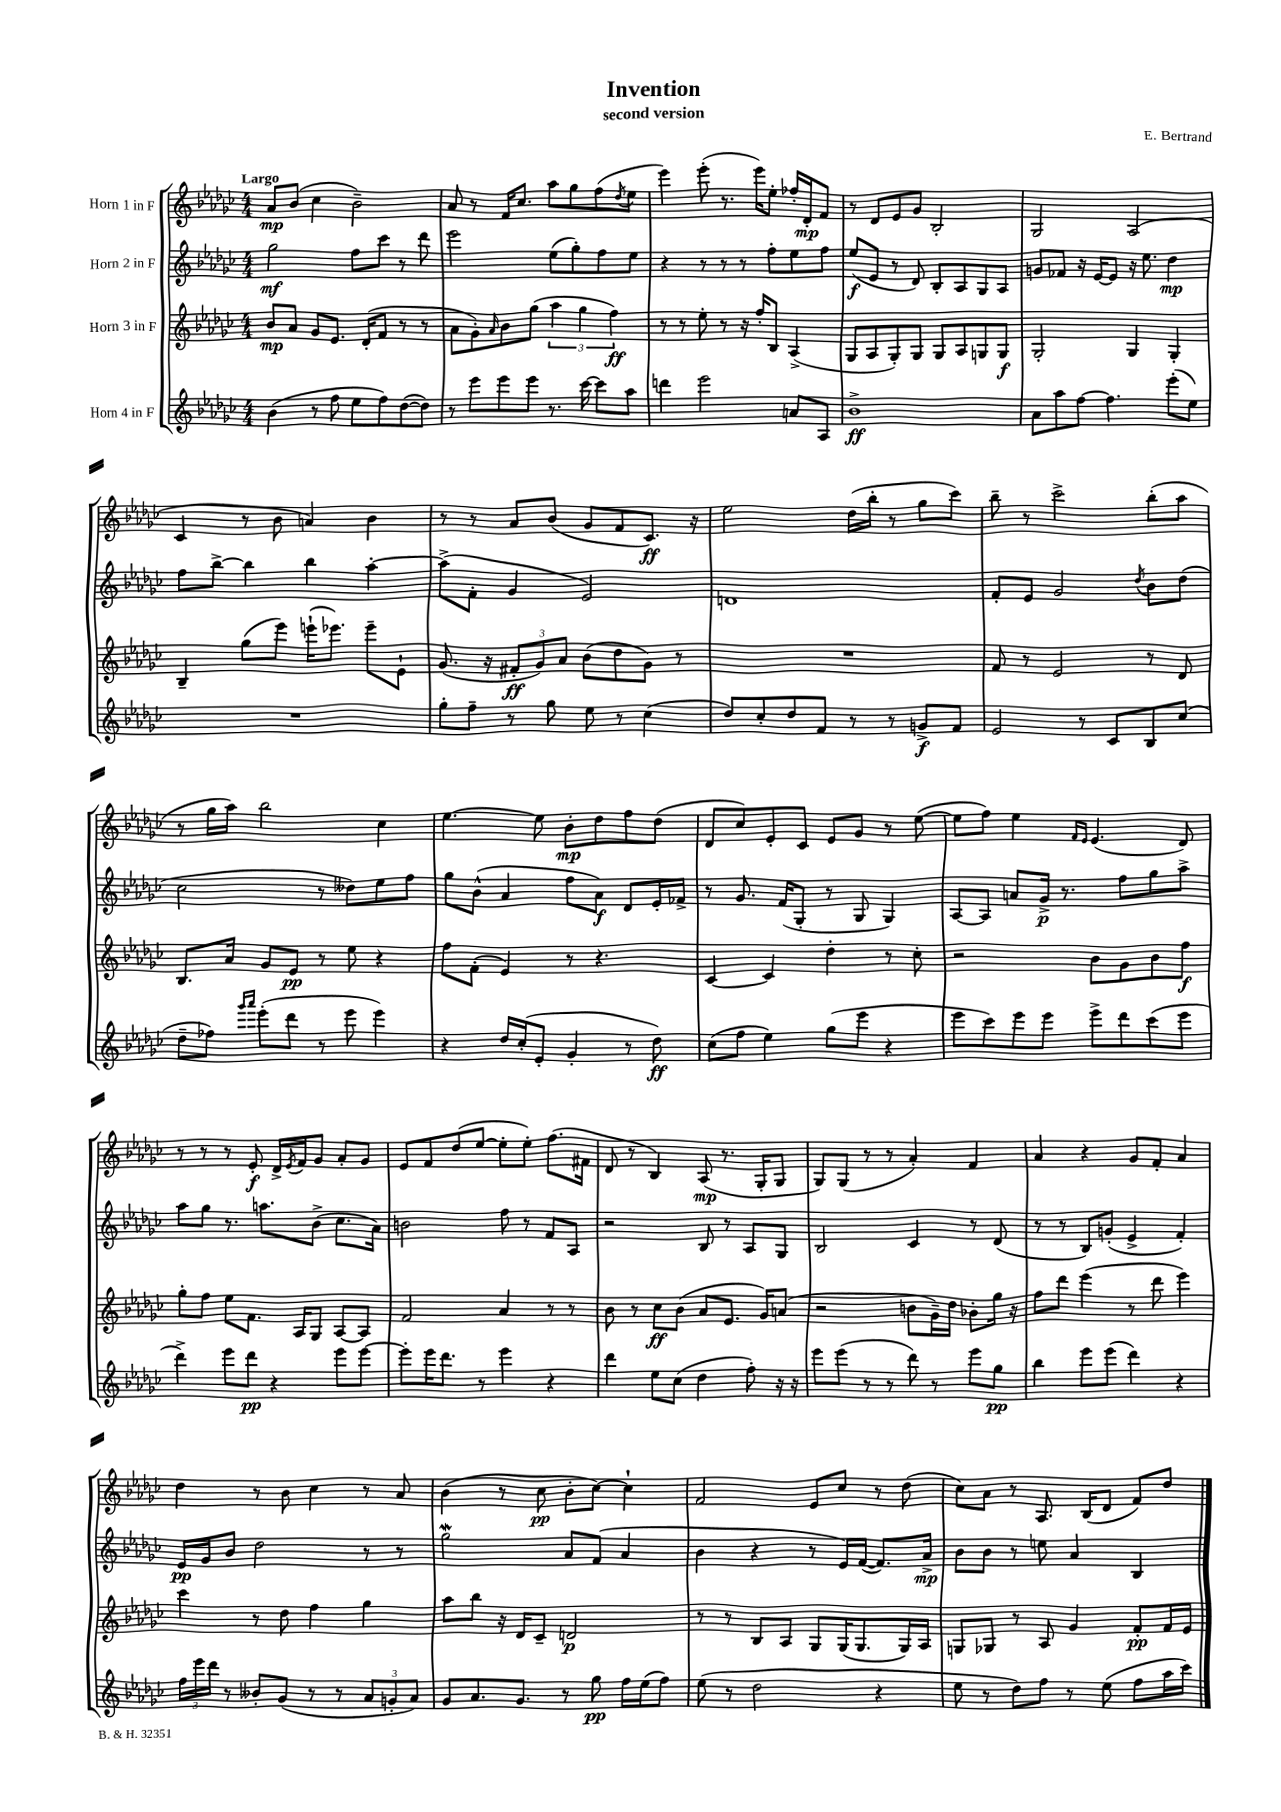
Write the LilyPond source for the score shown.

\header { title = "Invention" composer = "E. Bertrand" subtitle = "second version" }
<<
\new StaffGroup <<
\new Staff = "s0" \with { instrumentName = "Horn 1 in F" } {
    \clef treble \key ges \major \numericTimeSignature \time 4/4 \tempo "Largo"
    aes'8\mp bes'8( ces''4 bes'2--) |
    aes'8 r8 f'16 ces''8. aes''8 ges''8 f''8( \acciaccatura { des''8 } ees''8 |
    ees'''4) ees'''8-.( r8. ees'''16) ees''8-. fes''16-. des'16-.\mp f'8 |
    r8 des'8 ees'8 ges'8 bes2-. |
    ges2 aes2( |
    ces'4 r8 bes'8 a'4) bes'4 |
    r8 r8 aes'8 bes'8( ges'8 f'8 ces'8.\ff) r16 |
    ees''2 des''16( bes''16-. r8 ges''8 ces'''8) |
    bes''8-- r8 ces'''2-> bes''8-.( aes''8 |
    r8 ges''16 aes''16) bes''2 ces''4 |
    ees''4.~ ees''8 bes'8-.\mp des''8 f''8 des''8( |
    des'8 ces''8) ees'8-. ces'8 ees'8 ges'8 r8 ees''8~( |
    ees''8 f''8) ees''4 \grace { f'16 ees'16 } ees'4.( des'8) |
    r8 r8 r8 ees'8-.\f des'16-> \acciaccatura { ees'8 } f'16 ges'8 aes'8-. ges'8 |
    ees'8 f'8 des''8( ees''8~ ees''8-. ees''8-.) f''8.( fis'16 |
    des'8 r8 bes4) aes8\mp( r8. ges16-. ges8 |
    ges8) ges8( r8 r8 aes'4-.) f'4 |
    aes'4 r4 ges'8 f'8-. aes'4 |
    des''4 r8 bes'8 ces''4 r8 aes'8 |
    bes'4( r8 ces''8\pp bes'8-. ces''8~) ces''4-! |
    f'2 ees'8 ces''8 r8 des''8( |
    ces''8) aes'8 r8 aes8. bes16( des'8 f'8) des''8 \bar "|." |
}
\new Staff = "s1" \with { instrumentName = "Horn 2 in F" } {
    \clef treble \key ges \major \numericTimeSignature \time 4/4
    ges''2\mf f''8 ces'''8 r8 des'''8 |
    ees'''2 ees''8( ges''8-.) f''8 ees''8 |
    r4 r8 r8 r8 f''8-. ees''8 f''8 |
    ees''8\f( ees'8 r8 des'8) bes8-. aes8 ges8 aes8 |
    g'8 fes'8 r16 ees'16~ ees'8 r16 ees''8. des''4\mp |
    f''8 bes''8~-> bes''4 bes''4 aes''4~-. |
    aes''8->( f'8-. ges'4 ees'2) |
    d'1 |
    f'8-. ees'8 ges'2 \acciaccatura { des''8 } bes'8 des''8( |
    ces''2 r8 deses''8) ees''8 f''8 |
    ges''8 bes'8-^( aes'4 f''8 aes'8\f) des'8 ees'16-. fes'16-> |
    r8 ges'8. f'16( ges8-. r8 ges8 ges4) |
    aes8~ aes8 a'8 ges'16->\p r8. f''8 ges''8 aes''8-> |
    aes''8 ges''8 r8. a''8. bes'8->( ces''8. aes'16) |
    b'2 f''8 r8 f'8 aes8 |
    r2 bes8 r8 aes8 ges8 |
    bes2 ces'4 r8 des'8( |
    r8 r8 bes8) g'8-.( ees'4-> f'4-.) |
    ees'16\pp ges'16 bes'8 des''2 r8 r8 |
    ges''2\mordent aes'8 f'8( aes'4 |
    bes'4 r4 r8 ees'16) f'16~( f'8.) aes'16->\mp |
    bes'8 bes'8 r8 e''8 aes'4 bes4 \bar "|." |
}
\new Staff = "s2" \with { instrumentName = "Horn 3 in F" } {
    \clef treble \key ges \major \numericTimeSignature \time 4/4
    bes'8\mp aes'8 ges'8 ees'8. des'16-.( f'8 r8 r8 |
    aes'8 ges'8-.) \grace { aes'16 } bes'8 ges''8( \tuplet 3/2 { aes''4 ges''4 f''4\ff) } |
    r8 r8 ees''8-. r8 r16 f''16-. bes8 aes4->( |
    ges8 aes8 ges8-.) ges8 ges8 aes8 g8 g8\f |
    ges2-. ges4 ges4-. |
    bes4-- ges''8( ees'''8) e'''16-!( ees'''8.) ees'''8-- ees'8-! |
    ges'8.( r16 \tuplet 3/2 { fis'8-.\ff ges'8) aes'8 } bes'8( des''8 ges'8) r8 |
    R1 |
    f'8 r8 ees'2 r8 des'8 |
    bes8. aes'16 ges'8 ees'8\pp r8 ees''8 r4 |
    f''8 f'8-.( ees'4) r8 r4. |
    ces'4~ ces'4 des''4-. r8 ces''8-. |
    r2 bes'8 ges'8 bes'8 f''8\f |
    ges''8-. f''8 ees''8 f'8. aes16 ges8 aes8~ aes8 |
    f'2 aes'4 r8 r8 |
    bes'8 r8 ces''8\ff bes'8( aes'8 ees'8. ges'16) a'8( |
    r2 b'8 ges'16--) des''16 bes'8-. ges''16 r16 |
    f''8 des'''8 ees'''4( r8 des'''8 ees'''4) |
    ces'''4 r8 des''8 f''4 ges''4 |
    aes''8 bes''8 r16 des'16 ces'8-- d'2\p |
    r8 r8 bes8 aes8 ges8 ges16( ges8. ges16) aes16 |
    g8 ges8 r8 aes8 ges'4 f'8-.\pp f'16 ees'16 \bar "|." |
}
\new Staff = "s3" \with { instrumentName = "Horn 4 in F" } {
    \clef treble \key ges \major \numericTimeSignature \time 4/4
    bes'4( r8 f''8 ees''8 f''8) des''8~( des''8) |
    r8 ees'''8 ees'''8 ees'''8 r8. ces'''16~ ces'''8 aes''8 |
    d'''4 ees'''2 a'8 aes8 |
    bes'1->\ff |
    aes'8 aes''8 f''8~ f''4. ees'''8-.( ees''8) |
    R1 |
    ges''8-. f''8-- r8 ges''8 ees''8 r8 ces''4( |
    des''8) ces''8-. des''8 f'8 r8 r8 g'8->\f f'8 |
    ees'2 r8 ces'8 bes8 ces''8( |
    des''8-- fes''8) \grace { ges'''16 aes'''16 } ees'''8-.( des'''8 r8 ees'''8 ees'''4) |
    r4 des''16 ces''16-.( ees'8-. ges'4-. r8 des''8\ff) |
    ces''8( f''8 ees''4) ges''8( ees'''8 r4 |
    ees'''8 ces'''8) ees'''8 ees'''8 ees'''8-> des'''8 ces'''8( ees'''8 |
    des'''4->) ees'''8 des'''8\pp r4 ees'''8 ees'''8~ |
    ees'''8-. ees'''16 des'''8. r8 ees'''4 r4 |
    des'''4 ees''8 ces''8( des''4 f''8-.) r16 r16 |
    ees'''8 ees'''8( r8 r8 des'''8) r8 ees'''8 ges''8\pp |
    bes''4 ees'''8 ees'''8( des'''4) r4 |
    \tuplet 3/2 { f''16 ees'''16 des'''16 } r8 beses'8-. ges'8( r8 r8 \tuplet 3/2 { aes'8 g'8-. aes'8) } |
    ges'8 aes'8. ges'8. r8 ges''8\pp f''16 ees''16( f''8) |
    ees''8( r8 des''2 r4 |
    ees''8 r8 des''8) f''8 r8 ees''8( f''8 aes''16 ces'''16) \bar "|." |
}
>>
>>
\layout { \context { \Score \remove "Bar_number_engraver" } }
